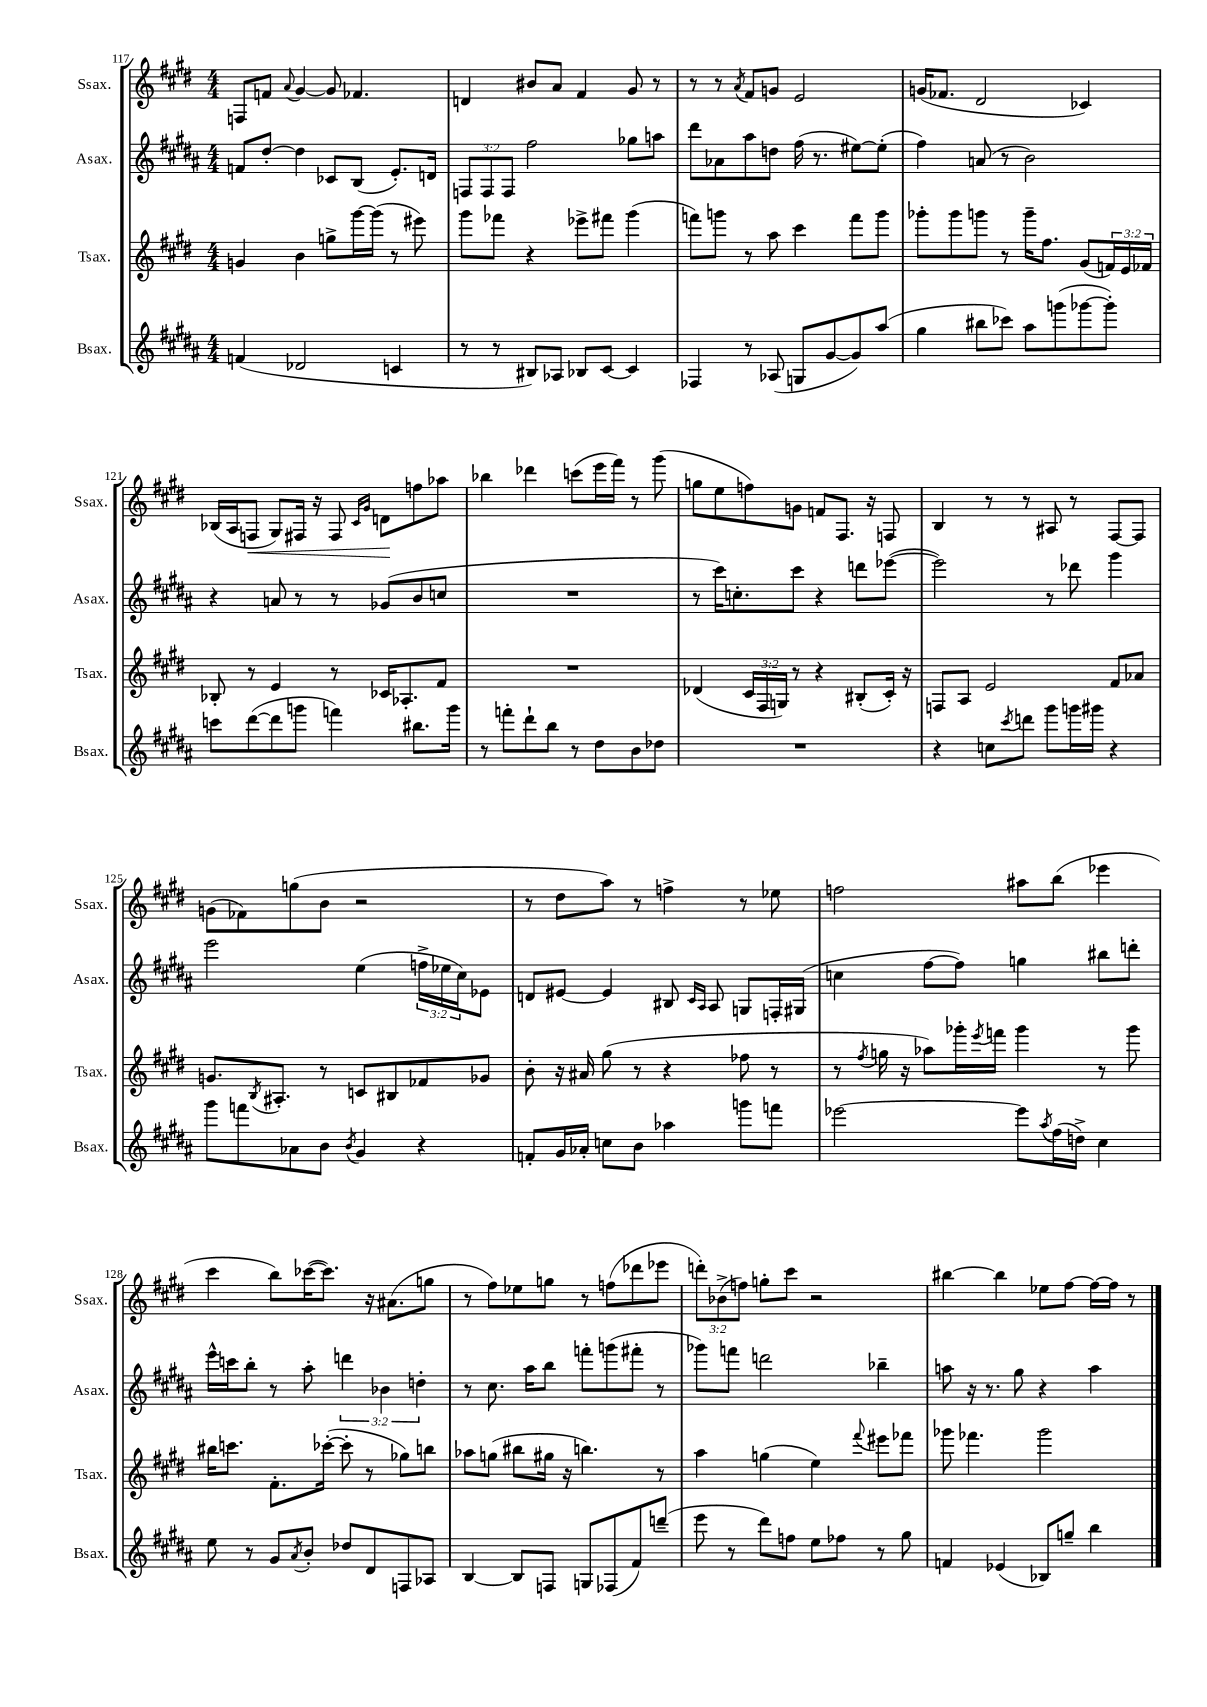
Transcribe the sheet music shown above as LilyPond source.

<<
\new StaffGroup <<
\new Staff = "s0" \with { instrumentName = "Ssax." shortInstrumentName = "Ssax." } {
    \clef treble \key e \major \numericTimeSignature \time 4/4 \override Staff.TupletNumber.text = #tuplet-number::calc-fraction-text
    f8 f'8 \appoggiatura { a'8 } gis'4~ gis'8 fes'4. |
    d'4 bis'8 a'8 fis'4 gis'8 r8 |
    r8 r8 \acciaccatura { a'8 } fis'8 g'8 e'2 |
    g'16( fes'8. dis'2 ces'4) |
    bes16( a16 f8\< gis8) fis16 r16 fis8 \grace { cis'16 gis'16 } d'8\! f''8 aes''8 |
    bes''4 des'''4 c'''8( e'''16 fis'''16) r8 gis'''8( |
    g''8 e''8 f''8) g'8 f'8 fis8. r16 f8 |
    b4 r8 r8 ais8 r8 fis8~ fis8 |
    g'8( fes'8) g''8( b'8 r2 |
    r8 dis''8 a''8) r8 f''4-> r8 ees''8 |
    f''2 ais''8 b''8( ees'''4 |
    cis'''4 b''8) ces'''16~( ces'''8.) r16 ais'8.( g''8 |
    r8 fis''8) ees''8 g''8 r8 f''8( des'''8 ees'''8 |
    \tuplet 3/2 { d'''8-.) bes'8->( f''8) } g''8-. cis'''8 r2 |
    bis''4~ bis''4 ees''8 fis''8~ fis''16~ fis''16 r8 \bar "|." |
}
\new Staff = "s1" \with { instrumentName = "Asax." shortInstrumentName = "Asax." } {
    \clef treble \key b \major \numericTimeSignature \time 4/4 \override Staff.TupletNumber.text = #tuplet-number::calc-fraction-text
    f'8 dis''8~-. dis''4 ces'8 b8( e'8.-.) d'16 |
    \tuplet 3/2 { f8 f8 f8 } fis''2 ges''8 a''8 |
    dis'''8 aes'8 ais''8 d''8 fis''16( r8. eis''8~) eis''8-.( |
    fis''4) a'8( r8 b'2) |
    r4 a'8 r8 r8 ges'8( b'8 c''8 |
    R1 |
    r8 cis'''16) c''8.-. cis'''8 r4 d'''8 ees'''8~( |
    ees'''2) r8 des'''8 gis'''4 |
    e'''2 e''4( \tuplet 3/2 { f''16-> ees''16 cis''16) } ees'8 |
    d'8 eis'8~ eis'4 bis8 \grace { cis'16 ais16 } ais8 g8 f16-. gis16( |
    c''4 fis''8~ fis''8) g''4 bis''8 d'''8-. |
    e'''16-^ c'''16 b''8-. r8 ais''8-. \tuplet 3/2 { d'''4 bes'4 d''4-. } |
    r8 cis''8. ais''16 b''8 f'''8-. g'''8( fis'''8-. r8 |
    ges'''8) f'''8 d'''2 bes''4-- |
    a''8 r16 r8. gis''8 r4 a''4 \bar "|." |
}
\new Staff = "s2" \with { instrumentName = "Tsax." shortInstrumentName = "Tsax." } {
    \clef treble \key e \major \numericTimeSignature \time 4/4 \override Staff.TupletNumber.text = #tuplet-number::calc-fraction-text
    g'4 b'4 g''8-> gis'''16~ gis'''16( r8 eis'''8) |
    gis'''8 fes'''8 r4 ees'''8-> fis'''8 gis'''4( |
    f'''8) g'''8 r8 a''8 cis'''4 f'''8 g'''8 |
    ges'''8-. ges'''8 g'''8 r8 g'''16-- fis''8. gis'8( \tuplet 3/2 { f'16) e'16 fes'16 } |
    bes8-. r8 e'4 r8 ces'16 aes8.-. fis'8 |
    R1 |
    des'4( \tuplet 3/2 { cis'16 fis16 g16) } r8 r4 bis8-.( cis'16-.) r16 |
    f8 a8 e'2 fis'8 aes'8 |
    g'8. \acciaccatura { b8 } ais8.-. r8 c'8 bis8 fes'8 ges'8 |
    b'8-. r16 ais'16 gis''8( r8 r4 fes''8 r8 |
    r8 \acciaccatura { fis''8 } g''16 r16 aes''8) ges'''16-. \acciaccatura { e'''8 } f'''16 ges'''4 r8 ges'''8 |
    bis''16 c'''8. fis'8.-. ces'''16~-.( ces'''8-. r8 ges''8) b''8 |
    aes''8 g''8( bis''8 gis''16 r16 b''4.) r8 |
    a''4 g''4( e''4) \appoggiatura { fis'''8 } eis'''8 fes'''8 |
    ges'''8 fes'''4. ges'''2 \bar "|." |
}
\new Staff = "s3" \with { instrumentName = "Bsax." shortInstrumentName = "Bsax." } {
    \clef treble \key b \major \numericTimeSignature \time 4/4
    f'4( des'2 c'4 |
    r8 r8 bis8) aes8 bes8 cis'8~ cis'4 |
    fes4 r8 aes8( g8 gis'8~ gis'8) ais''8( |
    gis''4 bis''8 ces'''8) ais''8 g'''8( ges'''8~ ges'''8-.) |
    c'''8 dis'''8~( dis'''8 g'''8 f'''4) bis''8. g'''16 |
    r8 f'''8-. dis'''8-! b''8 r8 dis''8 b'8 des''8 |
    R1 |
    r4 c''8 \acciaccatura { cis'''8 } d'''8 gis'''8 g'''16 gis'''16 r4 |
    gis'''8 f'''8 aes'8 b'8 \acciaccatura { b'8 } gis'4 r4 |
    f'8-. gis'16 aes'16-. c''8 b'8 aes''4 g'''8 f'''8 |
    ees'''2~ ees'''8 \acciaccatura { ais''8 } fis''16( d''16->) cis''4 |
    e''8 r8 gis'8 \acciaccatura { ais'8 } b'8-. des''8 dis'8 f8 aes8 |
    b4~ b8 f8 g8 fes8( fis'8) d'''8--( |
    e'''8 r8 dis'''8) f''8 e''8 fes''8 r8 gis''8 |
    f'4 ees'4( bes8) g''8-- b''4 \bar "|." |
}
>>
>>
\layout { \context { \Score currentBarNumber = #117 } }
